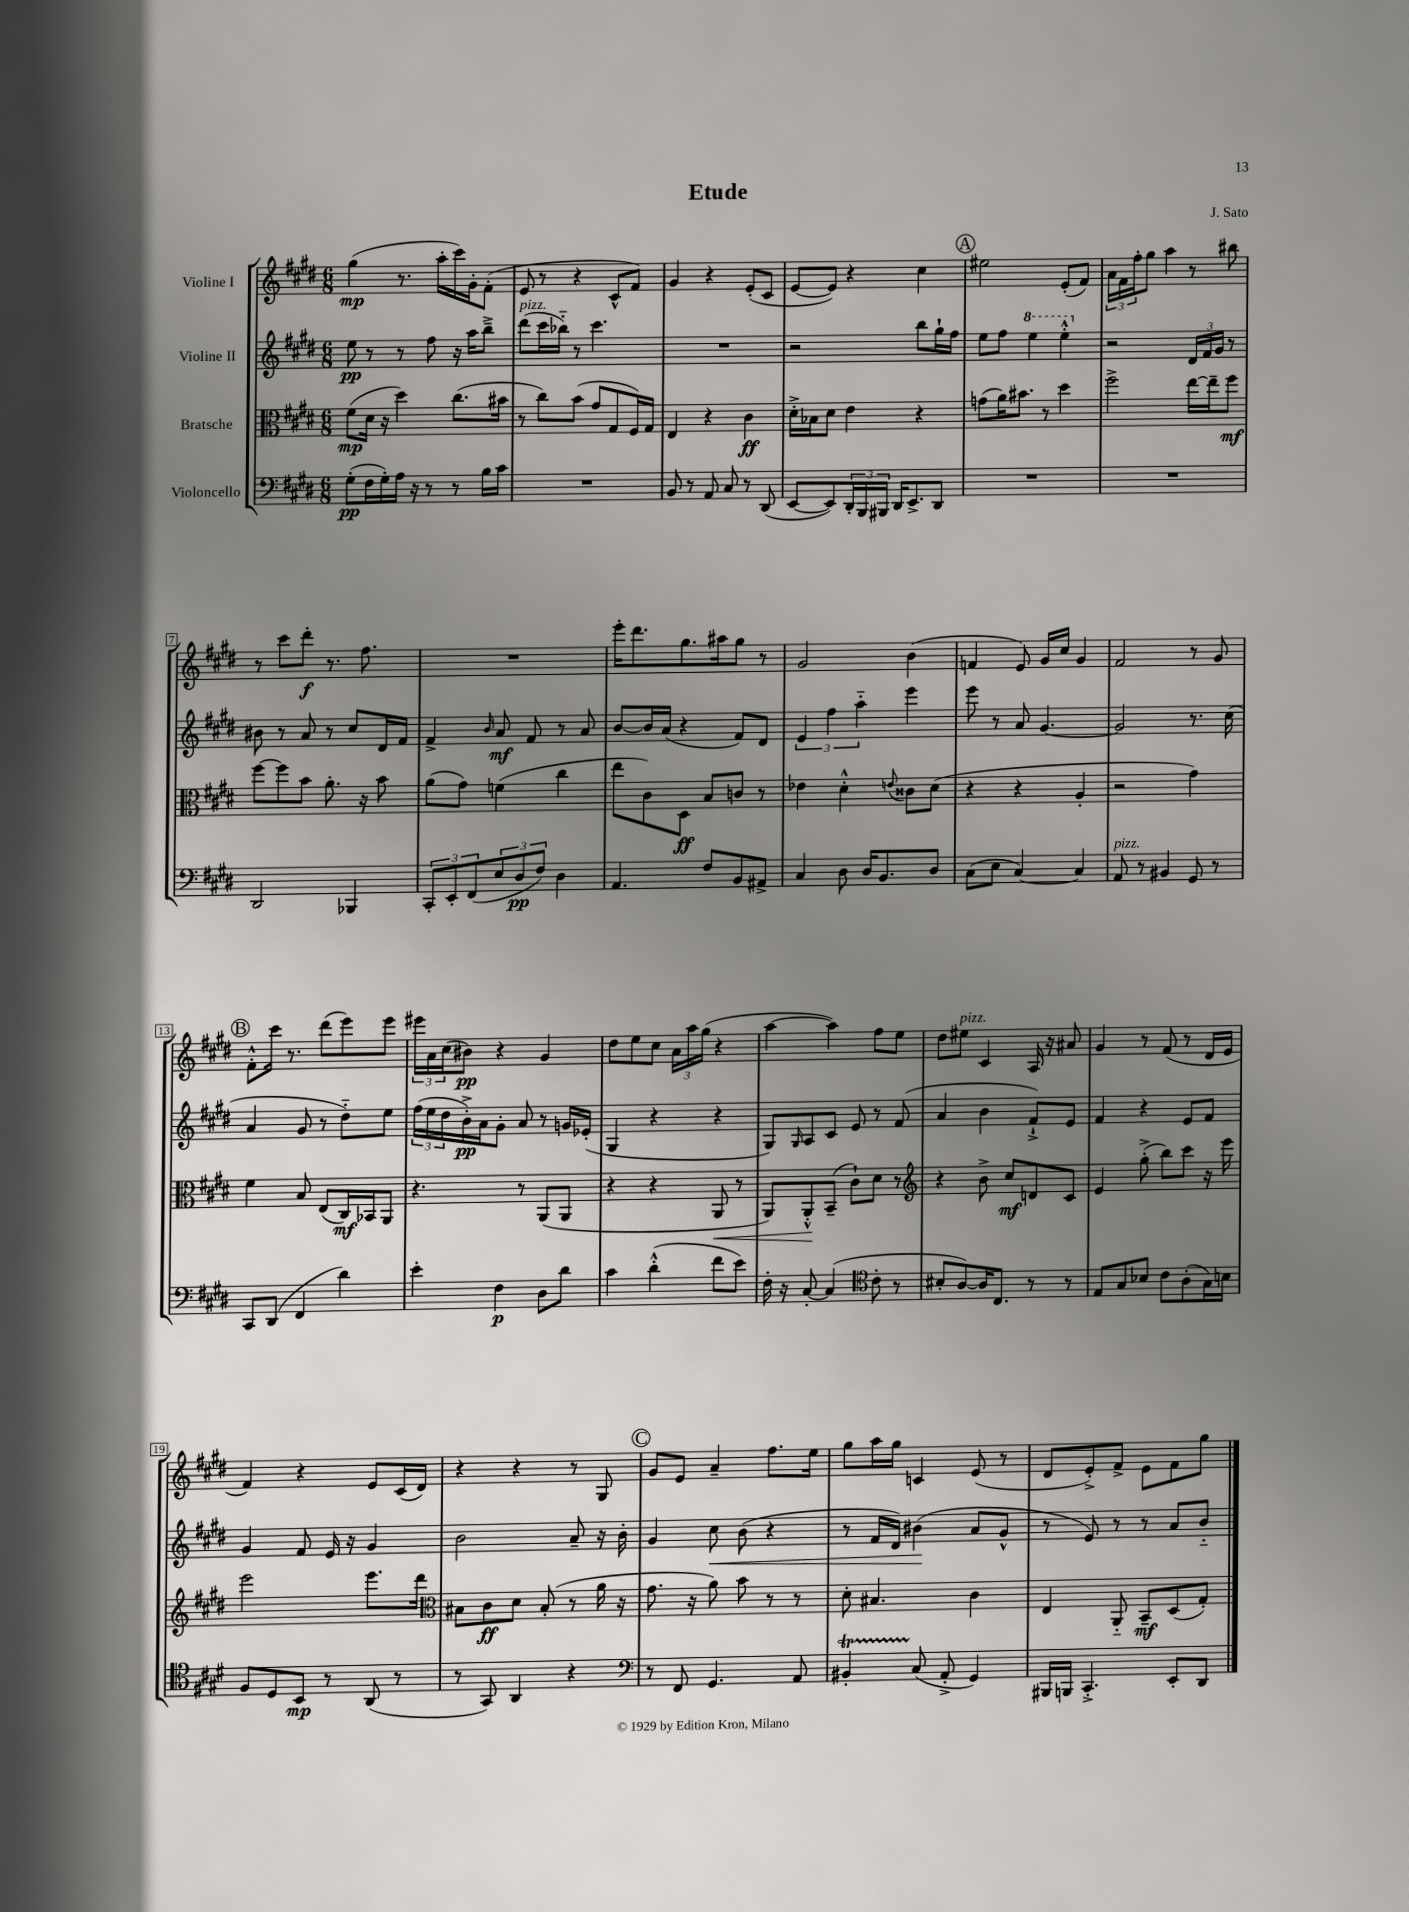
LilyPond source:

\header { title = "Etude" composer = "J. Sato" }
<<
\new StaffGroup <<
\new Staff = "s0" \with { instrumentName = "Violine I" } {
    \clef treble \key e \major \numericTimeSignature \time 6/8
    gis''4\mp( r8. a''16-. cis'''16) gis'16-. fis'8-.( |
    e'8 r8 r4 cis'8-^ fis'8) |
    gis'4 r4 e'8-.( cis'8 |
    e'8~ e'8) r4 cis''4 |
    \mark \markup { \circle "A" } eis''2 e'8-.( fis'8) |
    \tuplet 3/2 { a'16 fis'16 fis''16-. } gis''8 a''4 r8 bis''8 |
    r8 cis'''8 dis'''8-.\f r8. fis''8. |
    R2. |
    e'''16-. dis'''8. gis''8. ais''16 gis''8 r8 |
    gis'2 b'4( |
    f'4 e'8) gis'16 cis''16 gis'4 |
    fis'2 r8 gis'8 |
    \mark \markup { \circle "B" } fis'8-.-^ cis'''16 r8. dis'''8( e'''8) e'''8 |
    \tuplet 3/2 { eis'''16 a'16 cis''16( } bis'8\pp) r4 gis'4 |
    dis''8 e''8 cis''8 \tuplet 3/2 { a'16 a''16 gis''16( } r4 |
    a''4~ a''4) fis''8 e''8 |
    dis''8 eis''8^\markup { \italic "pizz." } cis'4 a16 r16 ais'8 |
    gis'4 r8 fis'8( r8 dis'16 e'16 |
    fis'4) r4 e'8 cis'16( dis'16) |
    r4 r4 r8 gis8 |
    \mark \markup { \circle "C" } gis'8 e'8 a'4-- fis''8. e''16 |
    gis''8 a''16 gis''16 c'4 e'8( r8 |
    dis'8 e'8-.->) fis'8-> e'8 fis'8 gis''8 \bar "|." |
}
\new Staff = "s1" \with { instrumentName = "Violine II" } {
    \clef treble \key e \major \numericTimeSignature \time 6/8
    e''8\pp r8 r8 fis''8 r16 a''16 b''8---> |
    dis'''8^\markup { \italic "pizz." }( cis'''16 bes''16-_) r8 cis'''4. |
    R2. |
    r2 b''8 gis''16-! fis''16 |
    \mark \markup { \circle "A" } e''8 fis''8 \ottava #1 e'''4 e'''4-.-^ \ottava #0 |
    r2 \tuplet 3/2 { dis'16 fis'16 gis'16 } r8 |
    bis'8 r8 a'8 r8 cis''8 dis'16 fis'16 |
    fis'4-> \grace { b'16 } a'8\mf fis'8 r8 a'8 |
    b'8~ b'16 a'16( r4 fis'8) dis'8 |
    \tuplet 3/2 { e'4 fis''4 a''4-_ } e'''4 |
    e'''8 r8 a'8 gis'4.~ |
    gis'2 r8. cis''16( |
    \mark \markup { \circle "B" } a'4 gis'8 r8 dis''8-_) e''8 |
    \tuplet 3/2 { fis''16( e''16 dis''16 } b'16-.->\pp) a'16 gis'8-. a'8 r8 g'16 ees'16-.( |
    gis4 r4 r4 |
    gis8) \grace { gis16 } a8 cis'8 e'8 r8 fis'8( |
    a'4 b'4 fis'8-!->) e'8 |
    fis'4 r4 e'8 fis'8 |
    gis'4 fis'8 e'16 r16 gis'4 |
    b'2 a'8-- r16 b'16-. |
    \mark \markup { \circle "C" } gis'4 cis''8\< b'8( r4 |
    r8 fis'16 dis'16) bis'4\!( a'8 gis'8-^ |
    r8 e'8) r8 r8 a'8 b'8-_ \bar "|." |
}
\new Staff = "s2" \with { instrumentName = "Bratsche" } {
    \clef alto \key e \major \numericTimeSignature \time 6/8
    fis'8\mp( dis'16 r16 dis''4) cis''8.( bis'16 |
    r8 cis''8) b'8( gis'8 gis8 fis16) gis16 |
    e4 r4 cis'4\ff |
    dis'16-.-> bes16 dis'8 e'4 r4 |
    \mark \markup { \circle "A" } g'8( a'16) bis'8. r8 dis''4 |
    fis''2-> e''16~ e''16-- fis''8\mf |
    fis''8~ fis''8 b'8 a'8.-. r16 b'8 |
    a'8( gis'8) f'4( cis''4 |
    e''8 cis'8) dis8\ff b8 c'8 r8 |
    ees'4 dis'4-.-^ \appoggiatura { e'8 } cisis'8 dis'8( |
    r4 r4 a4-. |
    r2 gis'4) |
    \mark \markup { \circle "B" } fis'4 b8 e8( cis16\mf) bes,16 a,8 |
    r4. r8 a,8( a,8 |
    r4 r4 a,8\< r8 |
    a,8) a,8-.-^\! b,8--( cis'8-!) dis'8 r8 |
    \clef treble r4 b'8-> cis''8\mf d'8 cis'8 |
    e'4 gis''8-.->( b''8) cis'''8 r16 e'''16 |
    e'''2 e'''8. dis'''16 |
    \clef alto bis8 cis'8\ff dis'8 bis8-.( r8 a'16 r16 |
    \mark \markup { \circle "C" } gis'8. r16 a'8) b'8 r8 r8 |
    dis'8-. bis4. cis'4 |
    e4 a,8-_ b,8--\mf dis8( gis8-.) \bar "|." |
}
\new Staff = "s3" \with { instrumentName = "Violoncello" } {
    \clef bass \key e \major \numericTimeSignature \time 6/8
    gis8-.\pp( fis16 gis16-.) a16 r16 r8 r8 b16 cis'16 |
    R2. |
    b,8 r8 a,8 cis8 r8 dis,8( |
    e,8~ e,8) \tuplet 3/2 { dis,16-. b,,16 bis,,16 } dis,16 e,8.-> dis,8 |
    \mark \markup { \circle "A" } R2. |
    R2. |
    dis,2 bes,,4 |
    \tuplet 3/2 { cis,8-. e,8-. fis,8( } \tuplet 3/2 { e8 dis8\pp fis8) } dis4 |
    a,4. fis8 b,8 ais,8-> |
    cis4 dis8 dis16 b,8. dis8 |
    cis8( e8 cis4~) cis4 |
    a,8^\markup { \italic "pizz." } r8 bis,4 gis,8 r8 |
    \mark \markup { \circle "B" } cis,8 dis,8( fis,4 dis'4) |
    e'4-. fis4\p dis8 dis'8 |
    cis'4 dis'4-.-^( fis'8 e'8) |
    fis16-. r16 cis8~-. cis4( \clef tenor cis'8-. r8 |
    bis8-. a8~) a16 cis8. r8 r8 |
    e8 gis8 bes8 cis'8 a8-.( gis16) b16 |
    fis8 dis8 b,8\mp r8 a,8( r8 |
    r8 gis,8) a,4 r4 |
    \mark \markup { \circle "C" } \clef bass r8 fis,8 gis,4. a,8 |
    bis,4-.\startTrillSpan cis8\stopTrillSpan( a,8-.-> gis,4) |
    bis,,16 b,,16 cis,4.-.-> e,8-. dis,8 \bar "|." |
}
>>
>>
\layout { \context { \Score \override BarNumber.stencil = #(make-stencil-boxer 0.1 0.3 ly:text-interface::print) } }
